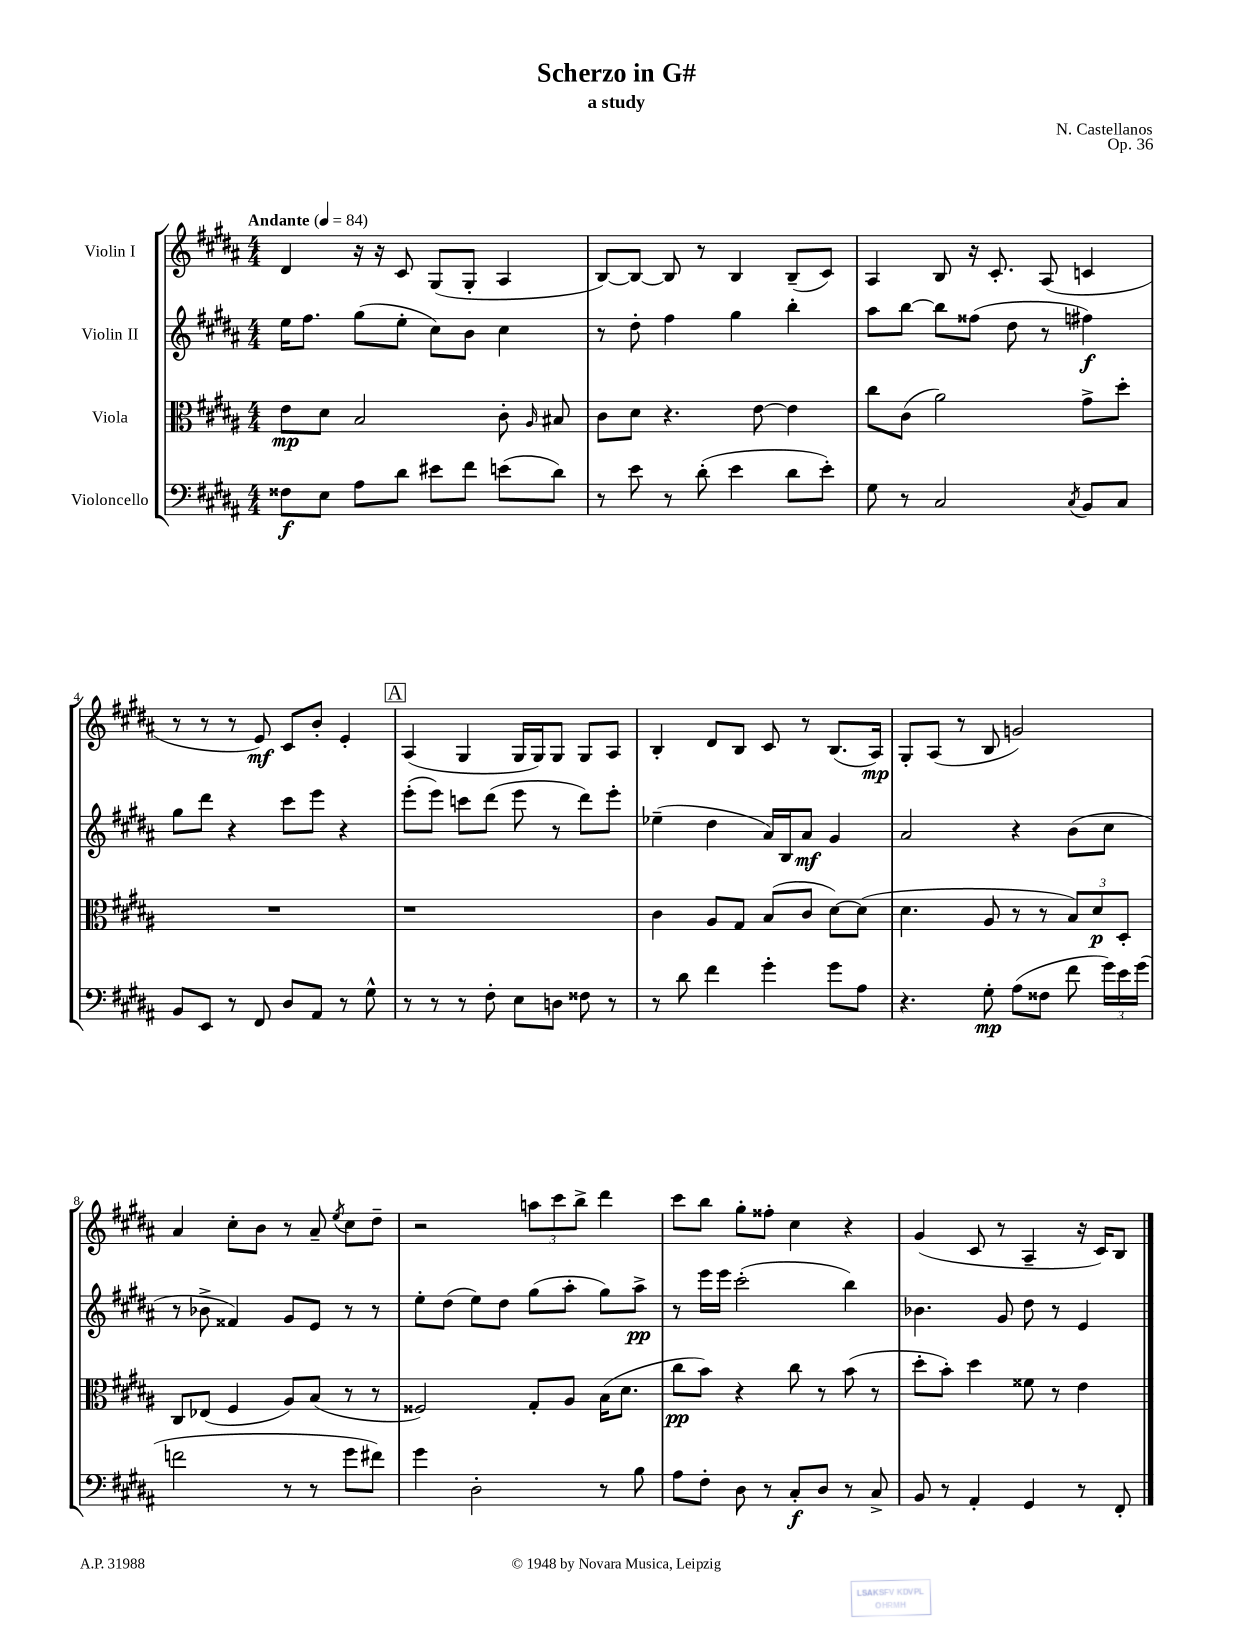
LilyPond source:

\header { title = "Scherzo in G#" composer = "N. Castellanos" subtitle = "a study" opus = "Op. 36" }
<<
\new StaffGroup <<
\new Staff = "s0" \with { instrumentName = "Violin I" } {
    \clef treble \key b \major \numericTimeSignature \time 4/4 \tempo "Andante" 4 = 84
    \autoBeamOff dis'4 r16 r16 cis'8 gis8[( gis8]-. ais4 |
    b8[~) b8]~ b8 r8 b4 b8[--( cis'8]) |
    ais4 b8 r16 cis'8.-. ais8( c'4 |
    r8 r8 r8 e'8\mf) cis'8[ b'8]-. e'4-. |
    \mark \markup { \box "A" } ais4( gis4 gis16[ gis16) gis8] gis8[ ais8] |
    b4-. dis'8[ b8] cis'8 r8 b8.[( ais16]\mp) |
    gis8[-. ais8]( r8 b8 g'2) |
    ais'4 cis''8[-. b'8] r8 ais'8-- \acciaccatura { e''8 } cis''8[ dis''8]-- |
    r2 \tuplet 3/2 { a''8[ cis'''8 b''8]-> } dis'''4 |
    cis'''8[ b''8] gis''8[-. fisis''8]-. cis''4 r4 |
    gis'4( cis'8 r8 ais4-- r16 cis'16[) b8] \bar "|." |
}
\new Staff = "s1" \with { instrumentName = "Violin II" } {
    \clef treble \key b \major \numericTimeSignature \time 4/4
    \autoBeamOff e''16[ fis''8.] gis''8[( e''8]-. cis''8[) b'8] cis''4 |
    r8 dis''8-. fis''4 gis''4 b''4-. |
    ais''8[ b''8]~ b''8[ fisis''8]( dis''8 r8 fis''4\f) |
    gis''8[ dis'''8] r4 cis'''8[ e'''8] r4 |
    \mark \markup { \box "A" } e'''8[-.( e'''8]) c'''8[ dis'''8]( e'''8 r8 dis'''8[) e'''8]-. |
    ees''4--( dis''4 ais'16[) b16 ais'8]\mf gis'4 |
    ais'2 r4 b'8[( cis''8] |
    r8 bes'8-> fisis'4) gis'8[ e'8] r8 r8 |
    e''8[-. dis''8]( e''8[) dis''8] gis''8[( ais''8]-. gis''8[) ais''8]->\pp |
    r8 e'''16[ e'''16] cis'''2-.( b''4) |
    bes'4. gis'8 dis''8 r8 e'4 \bar "|." |
}
\new Staff = "s2" \with { instrumentName = "Viola" } {
    \clef alto \key b \major \numericTimeSignature \time 4/4
    \autoBeamOff e'8[\mp dis'8] b2 cis'8-. \grace { ais16 } bis8 |
    cis'8[ dis'8] r4. e'8~ e'4 |
    cis''8[ cis'8]( ais'2) gis'8[-> dis''8]-. |
    R1 |
    \mark \markup { \box "A" } r1 |
    cis'4 ais8[ gis8] b8[( cis'8] dis'8[~) dis'8]( |
    dis'4. ais8 r8 r8 \tuplet 3/2 { b8[) dis'8\p dis8]-. } |
    cis8[ ees8]( fis4 ais8[) b8]( r8 r8 |
    fisis2) gis8[-. ais8] b16[( dis'8.] |
    cis''8[\pp b'8]) r4 cis''8 r8 b'8( r8 |
    dis''8[-. b'8]-.) dis''4 fisis'8 r8 e'4 \bar "|." |
}
\new Staff = "s3" \with { instrumentName = "Violoncello" } {
    \clef bass \key b \major \numericTimeSignature \time 4/4
    \autoBeamOff fisis8[\f e8] ais8[ dis'8] eis'8[ fis'8] e'8[( dis'8]) |
    r8 e'8 r8 dis'8-.( e'4 dis'8[ e'8]-.) |
    gis8 r8 cis2 \acciaccatura { cis8 } b,8[ cis8] |
    b,8[ e,8] r8 fis,8 dis8[ ais,8] r8 gis8-^ |
    \mark \markup { \box "A" } r8 r8 r8 fis8-. e8[ d8] fisis8 r8 |
    r8 dis'8 fis'4 gis'4-. gis'8[ ais8] |
    r4. gis8-.\mp ais8[( fisis8] fis'8 \tuplet 3/2 { gis'16[) e'16 gis'16]( } |
    f'2 r8 r8 gis'8[ fis'8]) |
    gis'4 dis2-. r8 b8 |
    ais8[ fis8]-. dis8 r8 cis8[-.\f dis8] r8 cis8-> |
    b,8 r8 ais,4-. gis,4 r8 fis,8-. \bar "|." |
}
>>
>>
